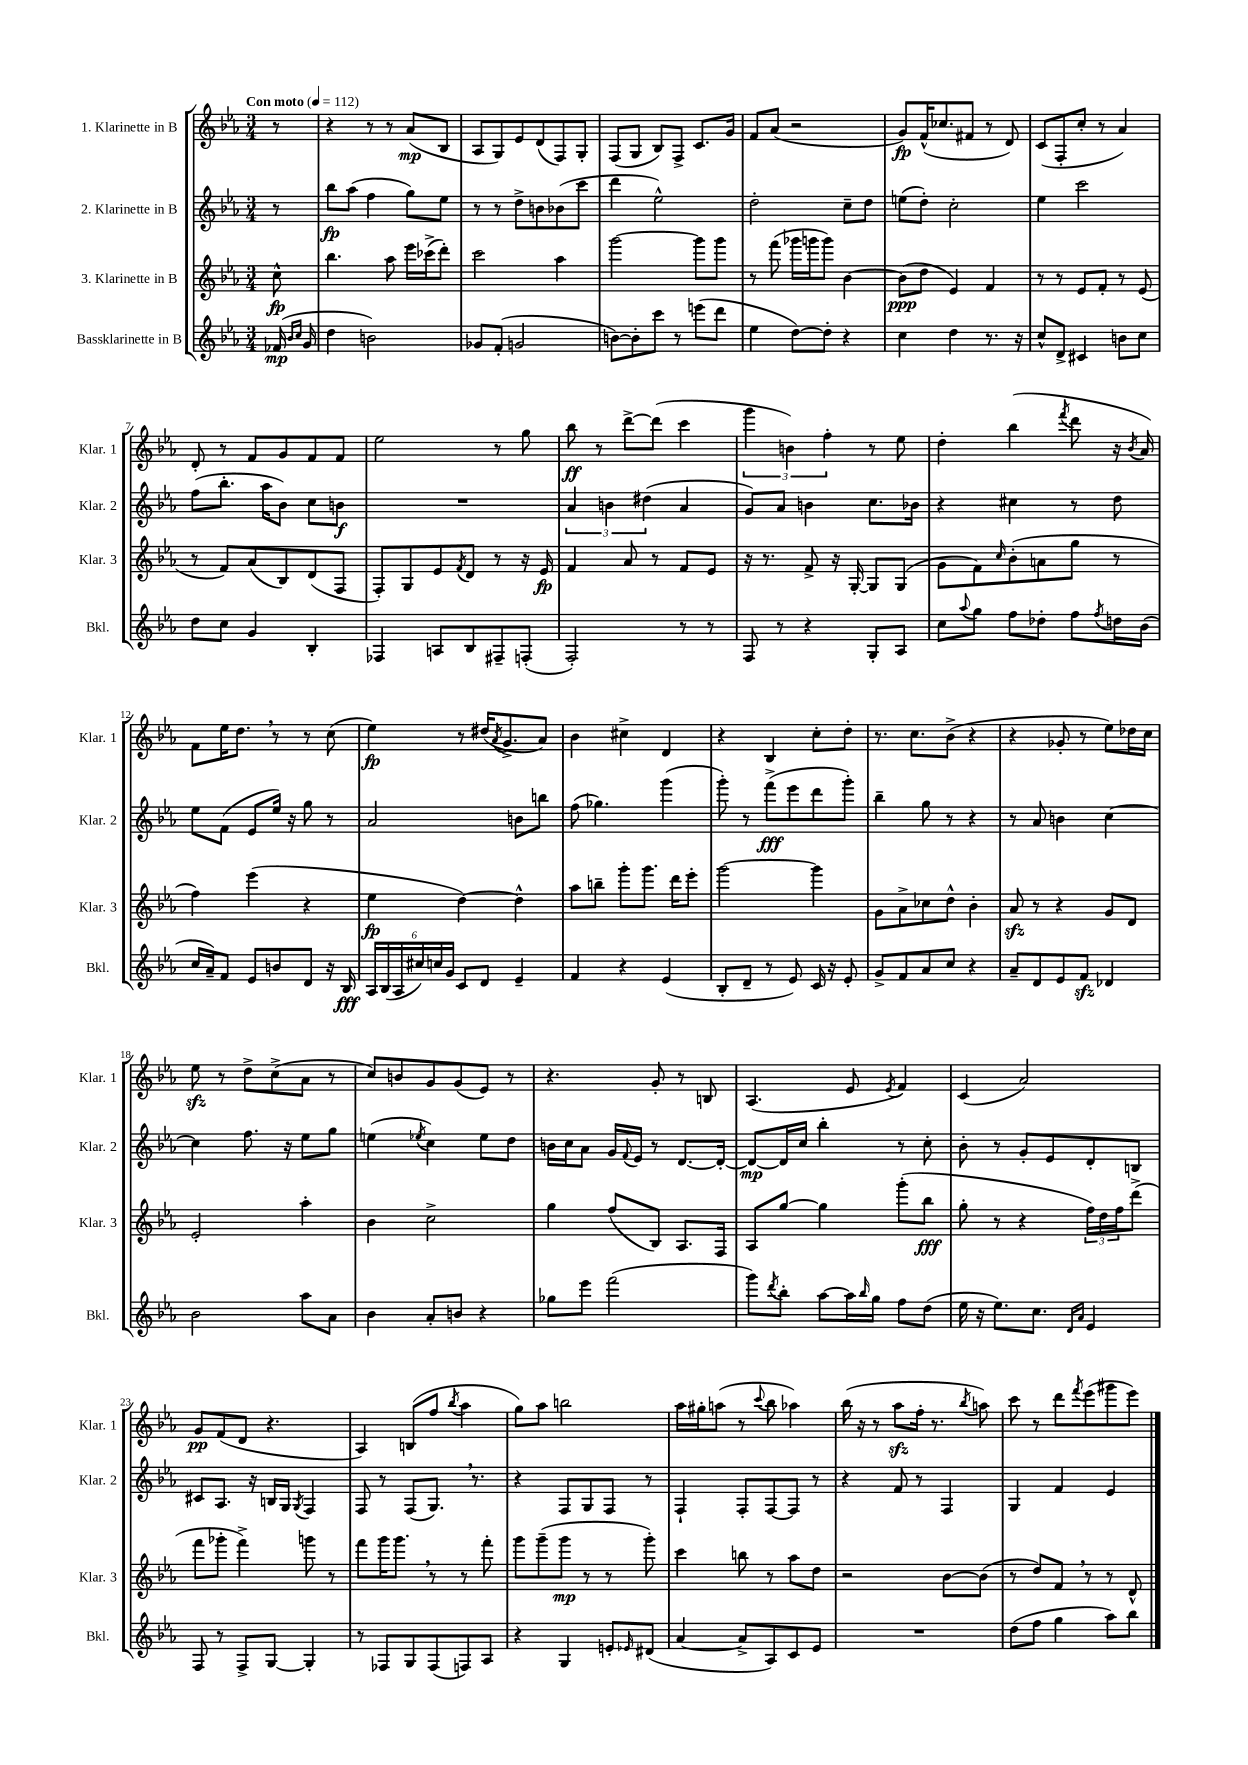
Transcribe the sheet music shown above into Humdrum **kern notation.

**kern	**dynam	**kern	**dynam	**kern	**dynam	**kern	**dynam
*part4	*part4	*part3	*part3	*part2	*part2	*part1	*part1
*staff4	*staff4	*staff3	*staff3	*staff2	*staff2	*staff1	*staff1
*I"Bassklarinette in B	*	*I"3. Klarinette in B	*	*I"2. Klarinette in B	*	*I"1. Klarinette in B	*
*I'Bkl.	*	*I'Klar. 3	*	*I'Klar. 2	*	*I'Klar. 1	*
*clefG2	*	*clefG2	*	*clefG2	*	*clefG2	*
*k[b-e-a-]	*	*k[b-e-a-]	*	*k[b-e-a-]	*	*k[b-e-a-]	*
*M3/4	*	*M3/4	*	*M3/4	*	*M3/4	*
*MM112	*	*MM112	*	*MM112	*	*MM112	*
=	=	=	=	=	=	=	=
!	!	!	!	!	!	!LO:TX:a:B:t=Con moto	!
(16f-X/	mp	8cc^^\	fp	8r	.	8r	.
16qqb-/LL	.	.	.	.	.	.	.
16qqcc/JJ	.	.	.	.	.	.	.
16g/	.	.	.	.	.	.	.
=1	=1	=1	=1	=1	=1	=1	=1
4dd\	.	4.bb-\	.	8bb-\L	fp	4r	.
.	.	.	.	(8aa-\J	.	.	.
2bn\)	.	.	.	4ff\	.	8r	.
.	.	8aa-\	.	.	.	8r	.
.	.	16eee-\LL	.	8gg\L)	.	(8a-/L	mp
.	.	(16ccc-X^\J	.	.	.	.	.
.	.	8ddd'\J)	.	8ee-\J	.	8B-/J	.
=2	=2	=2	=2	=2	=2	=2	=2
8g-X/L	.	2ccc\	.	8r	.	8A-/L	.
(8f'/J	.	.	.	8r	.	8G/)	.
2gn/	.	.	.	8dd^\L	.	8e-/	.
.	.	.	.	8bn\	.	(8d/	.
.	.	4aa-\	.	(8b-X\	.	8F/)	.
.	.	.	.	8ccc\J	.	8G'/J	.
=3	=3	=3	=3	=3	=3	=3	=3
[8bn\L)	.	[2ggg\	.	4ddd\	.	(8F/L	.
8b'\]	.	.	.	.	.	8G/J	.
8ccc\J	.	.	.	2ee-^^\)	.	8B-/L)	.
8r	.	.	.	.	.	8F^/J	.
(8eeen\L	.	8ggg\L]	.	.	.	8.c/L	.
8ddd\J	.	8ggg\J	.	.	.	.	.
.	.	.	.	.	.	16g/Jk	.
=4	=4	=4	=4	=4	=4	=4	=4
4ee-\	.	8r	.	2dd'\	.	8f/L	.
.	.	(8fff\	.	.	.	(8a-/J	.
[8dd\L)	.	16ggg-X\LL	.	.	.	2r	.
.	.	16gggn\J	.	.	.	.	.
8dd'\J]	.	8ggg\J)	.	.	.	.	.
4r	.	[4b-\	.	8cc~\L	.	.	.
.	.	.	.	8dd\J	.	.	.
=5	=5	=5	=5	=5	=5	=5	=5
4cc\	.	(8b-\L]	ppp	(8een\L	.	8g/L)	fp
.	.	8dd\J	.	8dd'\J)	.	(16f^^/K	.
.	.	.	.	.	.	8.cc-X/	.
4dd\	.	4e-/)	.	2cc'\	.	.	.
.	.	.	.	.	.	8f#X/J	.
8.r	.	4f/	.	.	.	8r	.
.	.	.	.	.	.	8d/)	.
16r	.	.	.	.	.	.	.
=6	=6	=6	=6	=6	=6	=6	=6
8cc^^/L	.	8r	.	4ee-\	.	(8c/L	.
8d^/J	.	8r	.	.	.	8F'/	.
4c#X/	.	8e-/L	.	2ccc\	.	8cc'/J	.
.	.	8f'/J	.	.	.	8r	.
8bn\L	.	8r	.	.	.	4a-/)	.
8cc\J	.	(8e-/	.	.	.	.	.
!!LO:LB:g=z
=7	=7	=7	=7	=7	=7	=7	=7
8dd\L	.	8r	.	(8ff\L	.	8d'/	.
8cc\J	.	8f/L)	.	8.bb-'\J	.	8r	.
4g/	.	(8a-/	.	.	.	8f/L	.
.	.	.	.	16aa-\KL	.	.	.
.	.	8B-/)	.	8b-\J)	.	8g/	.
4B-'/	.	(8d/	.	8cc\L	.	8f/	.
.	.	8F/J	.	8bn\J	f	8f/J	.
=8	=8	=8	=8	=8	=8	=8	=8
4F-X/	.	8F'/L)	.	2.r	.	2ee-\	.
.	.	8G/	.	.	.	.	.
8An/L	.	8e-/	.	.	.	.	.
.	.	8qf/	.	.	.	.	.
8B-/	.	8d/J	.	.	.	.	.
8F#X~/	.	8r	.	.	.	8r	.
(8Fn'/J	.	16r	.	.	.	8gg\	.
.	.	16e-/	fp	.	.	.	.
=9	=9	=9	=9	=9	=9	=9	=9
2F'/)	.	4f/	.	6a-/	.	8bb-\	ff
.	.	.	.	.	.	8r	.
.	.	.	.	6bn\	.	.	.
.	.	8a-/	.	.	.	[8ddd^\L	.
.	.	.	.	(6dd#X\	.	.	.
.	.	8r	.	.	.	(8ddd\J]	.
8r	.	8f/L	.	4a-/	.	4ccc\	.
8r	.	8e-/J	.	.	.	.	.
=10	=10	=10	=10	=10	=10	=10	=10
8F/	.	16r	.	8g/L)	.	6ggg\	.
.	.	8.r	.	.	.	.	.
8r	.	.	.	8a-/J	.	.	.
.	.	.	.	.	.	6bn\)	.
4r	.	8f^/	.	4bn\	.	.	.
.	.	.	.	.	.	6ff'\	.
.	.	16r	.	.	.	.	.
.	.	[16G'/	.	.	.	.	.
8G'/L	.	8G/L]	.	8.cc\L	.	8r	.
8A-/J	.	(8G/J	.	.	.	8ee-\	.
.	.	.	.	16b-X\Jk	.	.	.
=11	=11	=11	=11	=11	=11	=11	=11
8cc\L	.	8g\L	.	4r	.	4dd'\	.
8qqaa-/	.	.	.	.	.	.	.
8gg\J	.	8f\)	.	.	.	.	.
.	.	16qqcc/	.	.	.	.	.
8ff\L	.	(8b-'\	.	4cc#X\	.	(4bb-\	.
8dd-X'\J	.	8an\	.	.	.	.	.
.	.	.	.	.	.	8qfff/	.
8ff\L	.	8gg\J	.	8r	.	8ddd\	.
8qff/	.	.	.	.	.	.	.
16ddn\L	.	8r	.	8dd\	.	16r	.
.	.	.	.	.	.	8qb-/	.
(16b-\JJ	.	.	.	.	.	16a-/)	.
!!LO:LB:g=z
=12	=12	=12	=12	=12	=12	=12	=12
16cc/LL	.	4ff\)	.	8ee-\L	.	8f\L	.
16a-~/J)	.	.	.	.	.	.	.
8f/J	.	.	.	(8f\J	.	16ee-\K	.
.	.	.	.	.	.	8.dd,\J	.
8e-/L	.	(4eee-\	.	8e-/L	.	.	.
8bn/	.	.	.	16ee-/Jk)	.	8r	.
.	.	.	.	16r	.	.	.
8d/J	.	4r	.	8gg\	.	8r	.
16r	.	.	.	8r	.	(8cc\	.
16B-/	fff	.	.	.	.	.	.
=13	=13	=13	=13	=13	=13	=13	=13
24A-/LL	.	4ee-\	fp	2a-/	.	4ee-\)	fp
(24B-/	.	.	.	.	.	.	.
24A-/	.	.	.	.	.	.	.
24cc#X/)	.	.	.	.	.	.	.
24ccn/	.	.	.	.	.	.	.
24g/JJ	.	.	.	.	.	.	.
8c/L	.	[4dd\)	.	.	.	8r	.
8d/J	.	.	.	.	.	(16dd#X/KL	.
.	.	.	.	.	.	8qa-/	.
.	.	.	.	.	.	8.g^/	.
4e-~/	.	4dd^^\]	.	8bn\L	.	.	.
.	.	.	.	8bbn\J	.	8a-/J)	.
=14	=14	=14	=14	=14	=14	=14	=14
4f/	.	8aa-\L	.	(8ff\	.	4b-\	.
.	.	8bbn~\J	.	4.gg-X\)	.	.	.
4r	.	8ggg'\L	.	.	.	4cc#X^\	.
.	.	8.ggg\J	.	.	.	.	.
(4e-/	.	.	.	(4ggg\	.	4d/	.
.	.	16ddd\KL	.	.	.	.	.
.	.	8eee-'\J	.	.	.	.	.
=15	=15	=15	=15	=15	=15	=15	=15
8B-'/L	.	[2ggg\	.	8ggg'\)	.	4r	.
8d~/J	.	.	.	8r	.	.	.
8r	.	.	.	(8fff^\L	fff	4B-/	.
8e-/)	.	.	.	8eee-\	.	.	.
16c/	.	4ggg\]	.	8ddd\	.	8cc'\L	.
16r	.	.	.	.	.	.	.
8e-'/	.	.	.	8ggg'\J)	.	8dd'\J	.
=16	=16	=16	=16	=16	=16	=16	=16
8g^/L	.	8g\L	.	4bb-~\	.	8.r	.
8f/	.	8a-^\	.	.	.	.	.
.	.	.	.	.	.	8.cc\L	.
8a-/	.	8cc-X\	.	8gg\	.	.	.
8cc/J	.	8dd^^\J	.	8r	.	(8b-^\J	.
4r	.	4b-'\	.	4r	.	4r	.
=17	=17	=17	=17	=17	=17	=17	=17
8a-~/L	.	8a-zz/	.	8r	.	4r	.
8d/	.	8r	.	8a-/	.	.	.
8e-/	.	4r	.	4bn\	.	8g-X'/	.
8fzz/J	.	.	.	.	.	8r	.
4d-X/	.	8g/L	.	[4cc\	.	8ee-\L)	.
.	.	8d/J	.	.	.	16dd-X\L	.
.	.	.	.	.	.	16cc\JJ	.
!!LO:LB:g=z
=18	=18	=18	=18	=18	=18	=18	=18
2b-\	.	2e-'/	.	4cc\]	.	8ee-zz\	.
.	.	.	.	.	.	8r	.
.	.	.	.	8.ff\	.	8dd^\L	.
.	.	.	.	.	.	(8cc^\	.
.	.	.	.	16r	.	.	.
8aa-\L	.	4aa-'\	.	8ee-\L	.	8a-\J	.
8a-\J	.	.	.	8gg\J	.	8r	.
=19	=19	=19	=19	=19	=19	=19	=19
4b-\	.	4b-\	.	(4een\	.	8cc/L)	.
.	.	.	.	.	.	8bn/	.
.	.	.	.	8qee-X/	.	.	.
8a-'/L	.	2cc^\	.	4cc\)	.	8g/	.
8bn/J	.	.	.	.	.	(8g/	.
4r	.	.	.	8ee-\L	.	8e-/J)	.
.	.	.	.	8dd\J	.	8r	.
=20	=20	=20	=20	=20	=20	=20	=20
8gg-X\L	.	4gg\	.	16bn\LL	.	4.r	.
.	.	.	.	16cc\J	.	.	.
8eee-\J	.	.	.	8a-\J	.	.	.
(2fff\	.	(8ff/L	.	16g/LL	.	.	.
.	.	.	.	8qqf/	.	.	.
.	.	.	.	16e-/JJ	.	.	.
.	.	8B-/J)	.	8r	.	8g'/	.
.	.	8.A-/L	.	[8.d/L	.	8r	.
.	.	.	.	.	.	8Bn/	.
.	.	16F/Jk	.	16d'/Jk_	.	.	.
=21	=21	=21	=21	=21	=21	=21	=21
8ggg\L)	.	8A-/L	.	8d/L_	mp	(4.A-/	.
8qddd/	.	.	.	.	.	.	.
8bb-'\J	.	[8gg/J	.	16d/L]	.	.	.
.	.	.	.	16cc/JJ	.	.	.
[8aa-\L	.	4gg\]	.	4bb-'\	.	.	.
16aa-\L]	.	.	.	.	.	8e-/	.
16qqbb-/	.	.	.	.	.	.	.
16gg\JJ	.	.	.	.	.	.	.
.	.	.	.	.	.	8qe-/	.
8ff\L	.	(8ggg'\L	.	8r	.	4f/)	.
(8dd\J	.	8bb-\J	fff	8cc'\	.	.	.
=22	=22	=22	=22	=22	=22	=22	=22
16ee-\	.	8gg'\	.	8b-'\	.	(4c/	.
16r	.	.	.	.	.	.	.
8.ee-\L)	.	8r	.	8r	.	.	.
.	.	4r	.	8g'/L	.	2a-/)	.
8.cc\J	.	.	.	.	.	.	.
.	.	.	.	8e-/	.	.	.
16qqd/LL	.	.	.	.	.	.	.
16qqa-/JJ	.	.	.	.	.	.	.
4e-/	.	24ff\LL)	.	8d'/	.	.	.
.	.	24dd\	.	.	.	.	.
.	.	24ff\J	.	.	.	.	.
.	.	(8ddd^\J	.	8Bn/J	.	.	.
!!LO:LB:g=z
=23	=23	=23	=23	=23	=23	=23	=23
8F/	.	8fff\L	.	8c#X/L	.	8g/L	pp
8r	.	8ggg-X'\J	.	8.A-/J	.	(8f/	.
8F^/L	.	4fff^\)	.	.	.	8d/J	.
.	.	.	.	16r	.	.	.
[8G/J	.	.	.	16Bn/LL	.	4.r	.
.	.	.	.	16G/JJ	.	.	.
.	.	.	.	8qG/	.	.	.
4G'/]	.	8gggn\	.	4F/	.	.	.
.	.	8r	.	.	.	.	.
=24	=24	=24	=24	=24	=24	=24	=24
8r	.	8fff\L	.	8F/	.	4A-/)	.
8F-X/L	.	16ggg\K	.	8r	.	.	.
.	.	8.ggg,\J	.	.	.	.	.
8G/	.	.	.	(8F/L	.	(8Bn/L	.
(8F-/	.	8r	.	8.G,/J)	.	8ff/J	.
.	.	.	.	.	.	8qbb-/	.
8Fn/)	.	8r	.	.	.	4aa-\	.
.	.	.	.	8.r	.	.	.
8A-/J	.	8fff'\	.	.	.	.	.
=25	=25	=25	=25	=25	=25	=25	=25
4r	.	8ggg\L	.	4r	.	8gg\L)	.
.	.	(8ggg~\	.	.	.	8aa-\J	.
4G/	.	8ggg\J	mp	8F/L	.	2bbn\	.
.	.	8r	.	8G/	.	.	.
8en'/L	.	8r	.	8F/J	.	.	.
16qqe-X/	.	.	.	.	.	.	.
(8d#X/J	.	8ggg'\)	.	8r	.	.	.
=26	=26	=26	=26	=26	=26	=26	=26
[4a-/	.	4ccc\	.	4F`/	.	16aa-\LL	.
.	.	.	.	.	.	16gg#X'\J	.
.	.	.	.	.	.	(8aan\J	.
8a-^/L]	.	8bbn\	.	8F'/L	.	8r	.
.	.	.	.	.	.	8qqccc/	.
8A-/)	.	8r	.	[8F/	.	8bb-\	.
8c/	.	8aa-\L	.	8F/J]	.	4aa-X\)	.
8e-/J	.	8dd\J	.	8r	.	.	.
=27	=27	=27	=27	=27	=27	=27	=27
2.r	.	2r	.	4r	.	(16bb-\	.
.	.	.	.	.	.	16r	.
.	.	.	.	.	.	8r	.
.	.	.	.	8f/	.	8aa-zz\L	.
.	.	.	.	8r	.	16ff'\Jk	.
.	.	.	.	.	.	8.r	.
.	.	[8b-\L	.	4F/	.	.	.
.	.	.	.	.	.	8qbb-/	.
.	.	(8b-\J]	.	.	.	8aan\)	.
=28	=28	=28	=28	=28	=28	=28	=28
(8dd\L	.	8r	.	4G/	.	8ccc\	.
8ff\J	.	8dd/L)	.	.	.	8r	.
4gg\	.	8f,/J	.	4f/	.	8ddd\L	.
.	.	.	.	.	.	8qfff/	.
.	.	8r	.	.	.	(8eee-\	.
8aa-\L)	.	8r	.	4e-/	.	8ggg#X\	.
8bb-\J	.	8d^^/	.	.	.	8eee-\J)	.
==	==	==	==	==	==	==	==
*-	*-	*-	*-	*-	*-	*-	*-
